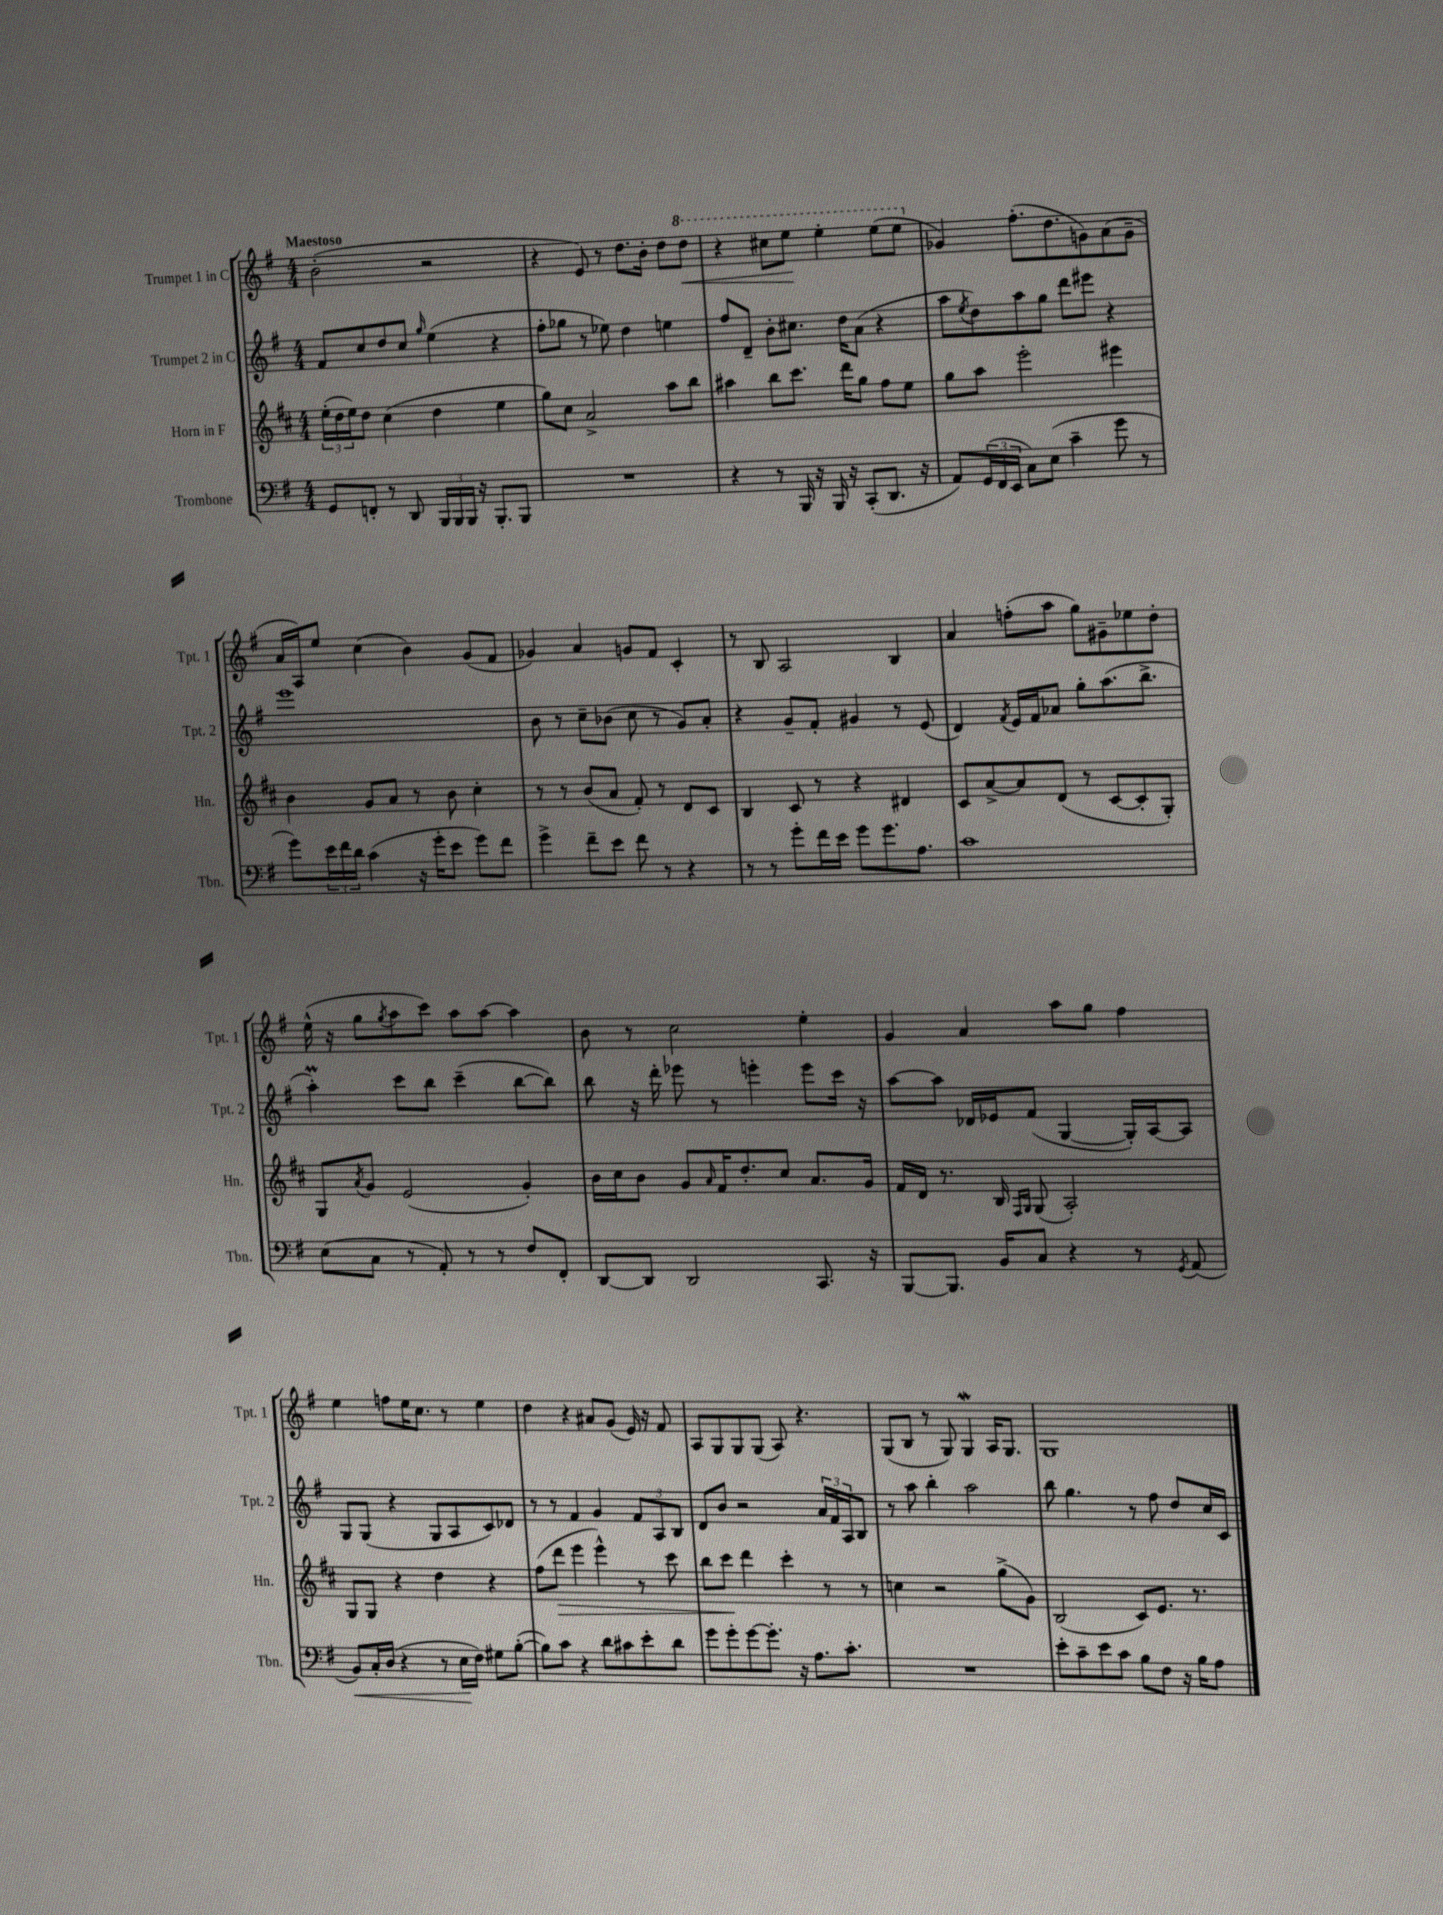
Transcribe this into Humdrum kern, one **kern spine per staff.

**kern	**kern	**kern	**kern
*staff4	*staff3	*staff2	*staff1
*clefF4	*clefG2	*clefG2	*clefG2
*k[f#]	*k[f#c#]	*k[f#]	*k[f#]
*M4/4	*M4/4	*M4/4	*M4/4
8GG	(24ee'	8f#	(2b'
.	24dd	.	.
.	24ee)	.	.
8FF'	8dd	8cc	.
8r	(4cc#	8dd	.
8DD	.	8cc	.
.	.	16qqgg	.
24BBB	4dd	(4ee	2r
24BBB	.	.	.
24BBB	.	.	.
16r	.	.	.
8.BBB'	.	.	.
.	4ee	4r	.
8BBB	.	.	.
=	=	=	=
1r	8gg)	8ff#'	4r
.	8cc#	8gg-	.
.	2a^	8r	8e)
.	.	8ee-)	8r
.	.	4dd	8.dd
.	.	.	16b'
.	8aa	4ee	8dd
.	8bb	.	8ddd
=	=	=	=
4r	4aa#	8ff#	4r
.	.	8d~	.
8r	8bb	8b'	8ccc#
16BBB	8.ccc#	8.cc#	8eee
16r	.	.	.
16BBB	.	.	4eee'
16r	16ddd	16dd	.
(8CC'	8gg	(8a	.
8.DD	8ff#	4r	(8eee
.	8ee	.	8eee
16r	.	.	.
=	=	=	=
8AA)	8gg	8aa	4g-)
.	.	8qee	.
(24GG	8aa	8dd)	.
24FF#	.	.	.
24EE	.	.	.
8C)	2eee'	8aa	(8.ff#'
(8E	.	8gg	.
.	.	.	8.dd
4c~	.	8ddd	.
.	.	8eee#	8g)
8g	4eee#	4r	(8a
8r	.	.	8g~
=	=	=	=
8g)	4b	1eee	16a
.	.	.	16A)
24e	.	.	8ee
24f#	.	.	.
24d	.	.	.
(4c	8g	.	(4cc
.	8a	.	.
16r	8r	.	4b)
16g'	.	.	.
8e	8b	.	.
8g)	4cc#'	.	(8g
8f#	.	.	8f#
=	=	=	=
4g^	8r	8b	4g-)
.	8r	8r	.
8f#~	(8b	8cc~	4a
8e	8a	(8b-	.
8f#	8f#')	8cc	8g
8r	8r	8r	8f#
4r	8d	8g)	4c'
.	8c#	8a'	.
=	=	=	=
8r	4B	4r	8r
8r	.	.	8B
8g'	8c#	8g~	2A
16f#	8r	8f#'	.
16e	.	.	.
8g	4r	4g#	.
8.g	.	.	.
.	4d#	8r	4B
8.A	.	.	.
.	.	(8e	.
=	=	=	=
1c	8c#	4d)	4a
.	[8a^	.	.
.	.	8qf#	.
.	8a]	16e	(8ff'
.	.	16f#	.
.	(8d	8a-	8aa
.	8r	8gg'	8gg)
.	[8c#	(8.aa	8g#~
.	8c#']	.	8ee-
.	.	8.bb^	.
.	8G')	.	8dd'
=	=	=	=
(8E	8G	4aa')	(16ee^^
.	.	.	16r
.	8qa	.	.
8C	8g	.	8gg
.	.	.	8qgg
8r	(2e	8ccc	8aa
8AA')	.	8bb	8ccc)
8r	.	(4ccc~	8aa
8r	.	.	[8aa
8F#	4g')	[8bb	4aa]
8FF#'	.	8bb])	.
=	=	=	=
[8DD	16b	8bb	8b
.	16cc#	.	.
8DD]	8b	16r	8r
.	.	16ddd'	.
2DD	8g	8eee-	2cc
.	16qqa	.	.
.	16f#	8r	.
.	8.dd'	.	.
.	.	4eee'	.
.	8cc#	.	.
8.CC	8.a	8eee	4ee'
.	.	16ccc	.
16r	16g	16r	.
=	=	=	=
[8BBB	16f#	[8aa	4g
.	16d	.	.
8.BBB]	8.r	8aa]	.
.	.	16d-	4a
16BB	16B	16e-	.
.	16qqF#	.	.
.	16qqG	.	.
8C	(8G	(8f#	.
4r	2A')	[4G	8aa
.	.	.	8gg
8r	.	16G'])	4ff#
.	.	[16A	.
8qGG	.	.	.
(8AA	.	8A]	.
=	=	=	=
8BB)	8G	8G	4ee
16C'	8G	(8G	.
(16D	.	.	.
4r	4r	4r	8ff
.	.	.	16ee
.	.	.	8.cc
8r	4dd	8G	.
16E	.	8A	8r
16F#)	.	.	.
8G#	4r	8c)	4ee
([8B'	.	8d-	.
=	=	=	=
8B])	(8ff#	8r	4dd
8c	8ddd	8r	.
4r	4eee	4f#	4r
8d	4eee^^)	4g	8a#
8c#	.	.	(8g
8e'	8r	12f#	16e)
.	.	.	16r
.	.	12A	.
8d	8ccc#	.	8f#
.	.	12B	.
=	=	=	=
8g	8bb	8d	8A
8g'	8ccc#	8b	8G
[8g	4ddd	2r	8G
8.g']	.	.	(8G
.	4ccc#'	.	8A)
16r	.	.	.
8.A	.	.	4.r
.	8r	24a	.
.	.	24f#	.
8.c'	.	.	.
.	.	24A	.
.	8r	8B	.
=	=	=	=
1r	4cc	8r	(8G
.	.	8aa	8B
.	2r	4bb'	8r
.	.	.	8G)
.	.	2aa	4G
.	(8gg^	.	16A
.	.	.	8.G
.	8g)	.	.
=	=	=	=
8e'	(2B	8bb	1G
8c~	.	4.gg	.
8e	.	.	.
8c	.	.	.
8B	8c#)	8r	.
8F#	8.e	8ff#	.
16r	.	8dd	.
16B	8.r	.	.
8A	.	16cc	.
.	.	16c	.
==	==	==	==
*-	*-	*-	*-
